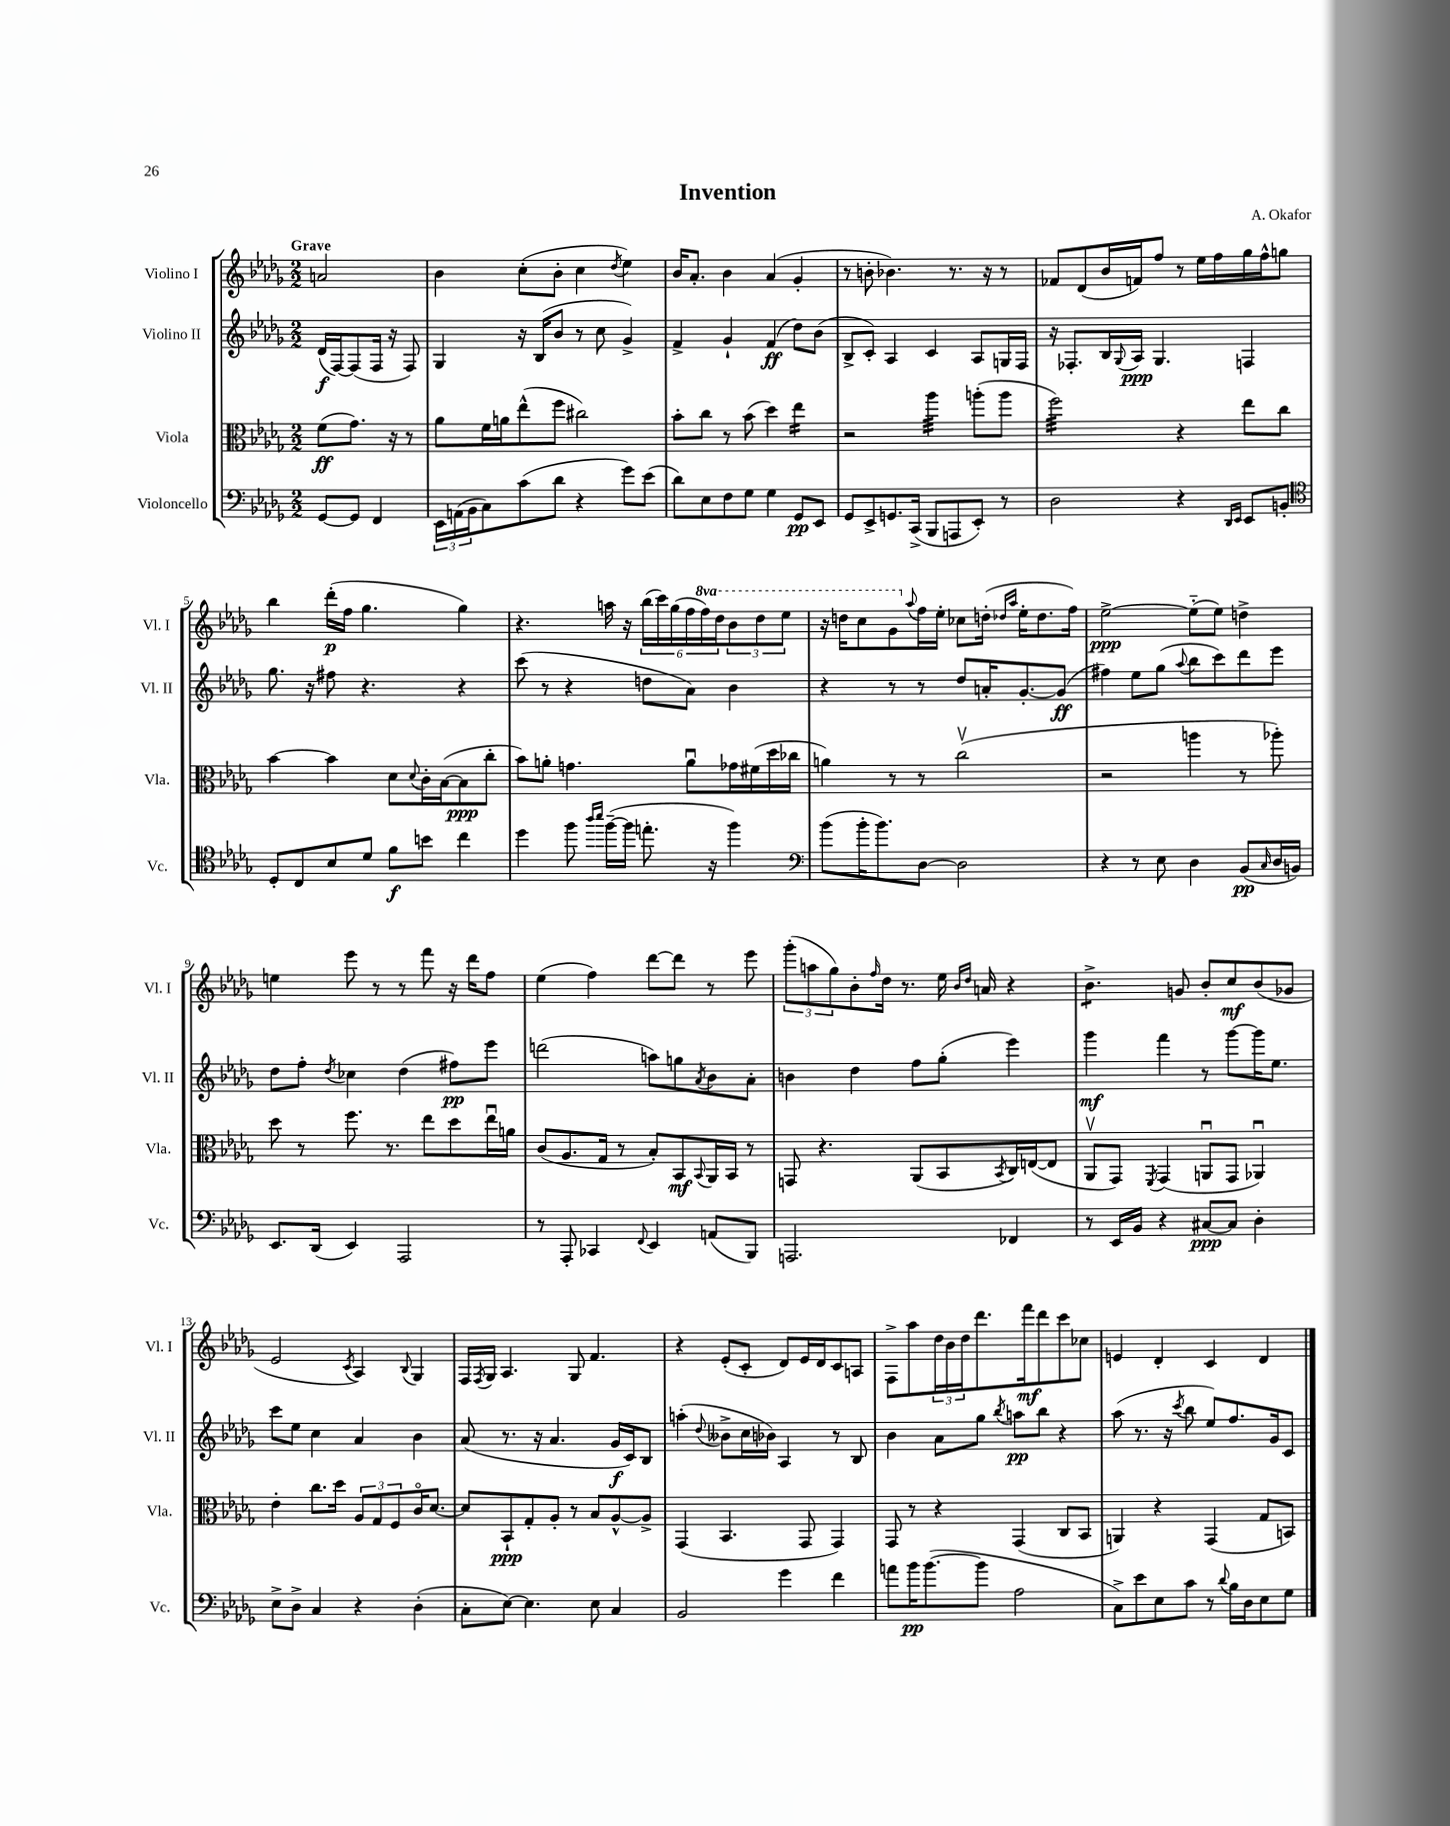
\header { title = "Invention" composer = "A. Okafor" }
<<
\new StaffGroup <<
\new Staff = "s0" \with { instrumentName = "Violino I" shortInstrumentName = "Vl. I" } {
    \clef treble \key des \major \numericTimeSignature \time 2/2 \set Staff.ottavationMarkups = #ottavation-simple-ordinals \partial 2 \tempo "Grave"
    a'2 |
    bes'4 c''8-.( bes'8-. c''4 \acciaccatura { des''8 } ees''4) |
    bes'16 aes'8.-. bes'4 aes'4( ges'4-. |
    r8 b'8-. bes'4.) r8. r16 r8 |
    fes'8 des'8( bes'16 f'16) f''8 r8 ees''16 f''16 ges''16 f''16-^ g''8 |
    bes''4 des'''16-.\p( f''16 ges''4. ges''4) |
    r4. a''16 r16 \tuplet 6/4 { bes''16( c'''16) ges''16( f''16 \ottava #1 f'''16) des'''16 } \tuplet 3/2 { bes''8 des'''8 ees'''8 } |
    r16 d'''16 c'''8 ges''8 \ottava #0 \appoggiatura { aes''8 } f''16 ees''16-. ces''8 d''16-.( \grace { des''16 aes''16 } ees''16-. des''8. f''16) |
    ees''2~->\ppp ees''8-_( ees''8) d''4-> |
    e''4 ees'''8 r8 r8 f'''8 r16 des'''16 f''8 |
    ees''4( f''4) des'''8~ des'''8 r8 ees'''8 |
    \tuplet 3/2 { ges'''8-.( a''8 ges''8) } bes'8-. \grace { f''16 } des''16 r8. ees''16 \grace { bes'16 des''16 } a'16 r4 |
    bes'4.:8-> g'8 bes'8-. c''8\mf bes'8( ges'8 |
    ees'2 \acciaccatura { c'8 } aes4) \appoggiatura { bes8 } ges4 |
    f16 \acciaccatura { f8 } ges16 aes4. ges8 f'4. |
    r4 ees'8-.( c'8-. des'8) ees'16 des'16 c'8 a8 |
    f8-> aes''8 \tuplet 3/2 { des''16 bes'16 des''16 } des'''8. f'''16\mf des'''8 c'''8 ces''8 |
    e'4 des'4-. c'4 des'4 \bar "|." |
}
\new Staff = "s1" \with { instrumentName = "Violino II" shortInstrumentName = "Vl. II" } {
    \clef treble \key des \major \numericTimeSignature \time 2/2 \partial 2
    des'16\f( f16~) f8( f16 r16 f8) |
    ges4 r16 bes16( bes'8 r8 c''8 ges'4->) |
    f'4-> ges'4-! f'4\ff( des''8) bes'8( |
    bes8-> c'8-.) aes4 c'4 aes8 g16 f16 |
    r16 fes8.-. bes16 \appoggiatura { ges8 } aes16\ppp ges4. f4 |
    ges''8. r16 fis''8 r4. r4 |
    c'''8( r8 r4 d''8 aes'8) bes'4 |
    r4 r8 r8 des''8 a'16-. ges'8.~-. ges'8\ff( |
    fis''4) ees''8 ges''8( \appoggiatura { aes''8 } bes''8 c'''8) des'''8 ees'''8 |
    des''8 f''8-. \acciaccatura { des''8 } ces''4 des''4( fis''8\pp) ees'''8 |
    d'''2( a''8) g''8 \acciaccatura { aes'8 } bes'8 aes'8-. |
    b'4 des''4 f''8 ges''8-.( ees'''4) |
    ges'''4\mf f'''4 r8 ges'''8~ ges'''16 ees''8. |
    c'''8 ees''8 c''4 aes'4 bes'4 |
    aes'8( r8. r16 aes'4. ges'16\f c'16) bes8 |
    a''4-.( \appoggiatura { des''8 } beses'8-> c''16 bes'16) aes4 r8 bes8 |
    bes'4 aes'8 ges''8 \acciaccatura { bes''8 } a''8\pp bes''8 r4 |
    aes''8( r8. r16 \acciaccatura { c'''8 } bes''8 ees''8) f''8. ges'16 c'8 \bar "|." |
}
\new Staff = "s2" \with { instrumentName = "Viola" shortInstrumentName = "Vla." } {
    \clef alto \key des \major \numericTimeSignature \time 2/2 \partial 2
    f'8\ff( ges'8.) r16 r8 |
    aes'8 f'16 a'16 ees''8-^( f''8 cis''2) |
    bes'8-. c''8 r8 bes'8( des''4) ees''4:16 |
    r2 aes''4:32 a''8-.( a''8 |
    f''2:32) r4 ees''8 c''8 |
    bes'4~ bes'4 des'8 \appoggiatura { des'8 } c'16-. bes16~( bes8\ppp c''8-. |
    bes'8) a'8-. g'4. a'8\downbow ges'16 fis'16( des''16 ces''16 |
    a'4) r8 r8 c''2\upbow( |
    r2 a''4 r8 aes''8-.) |
    des''8 r8 f''8. r8. ees''8 des''8 ees''16\downbow a'16 |
    c'8( aes8. ges16 r8 bes8-.) bes,8\mf \appoggiatura { bes,8 } aes,16 bes,16 r8 |
    g,8 r4. aes,8( bes,8 \acciaccatura { bes,8 } c16) e16~( e8 |
    aes,8\upbow ges,8) \acciaccatura { f,8 } ges,4( a,8\downbow ges,8 aes,4\downbow) |
    ees'4-. c''8. des''16 \tuplet 3/2 { aes8 ges8 f8 } c'16\flageolet des'8.~ |
    des'8 bes,8-!\ppp ges8-. aes8-. r8 bes8 aes8~-^ aes8-> |
    ges,4( bes,4. ges,8 ges,4) |
    ges,8 r8 r4 ges,4( c8 bes,8 |
    a,4) r4 ges,4( ges8 b,8) \bar "|." |
}
\new Staff = "s3" \with { instrumentName = "Violoncello" shortInstrumentName = "Vc." } {
    \clef bass \key des \major \numericTimeSignature \time 2/2 \partial 2
    ges,8~ ges,8 f,4 |
    \tuplet 3/2 { ees,16 a,16( bes,16 } c8) c'8( des'8 r4 ges'8) ees'8( |
    des'8) ees8 f8 ges8 ges4 ges,8\pp ees,8 |
    ges,8 ees,8-> g,8. c,16->( bes,,8 a,,8 ees,8-.) r8 |
    des2 r4 \grace { des,16 ees,16 } ees,8 b,8-. |
    \clef tenor des8-. c8 bes8 des'8 f'8\f b'8 c''4 |
    des''4 f''8 \grace { aes''16 bes''16 } f''16~--( f''16 e''8.-. r16 f''4) |
    \clef bass bes'8( bes'16-. bes'8.) des8~ des2 |
    r4 r8 ees8 des4 bes,8\pp( \grace { c16 } des16 b,16) |
    ees,8. des,16( ees,4) aes,,2 |
    r8 aes,,8-. ces,4 \appoggiatura { f,8 } ees,4 a,8( bes,,8) |
    a,,2. fes,4 |
    r8 ees,16 bes,16 r4 cis8~\ppp cis8 des4-. |
    ees8-> des8-> c4 r4 des4-.( |
    c8-. ees8~) ees4. ees8 c4 |
    bes,2 ges'4 f'4 |
    a'8 bes'16\pp bes'8.~( bes'8 aes2 |
    c8->) ees'8 ees8 c'8 r8 \appoggiatura { des'8 } bes16 des16 ees8 ges8 \bar "|." |
}
>>
>>
